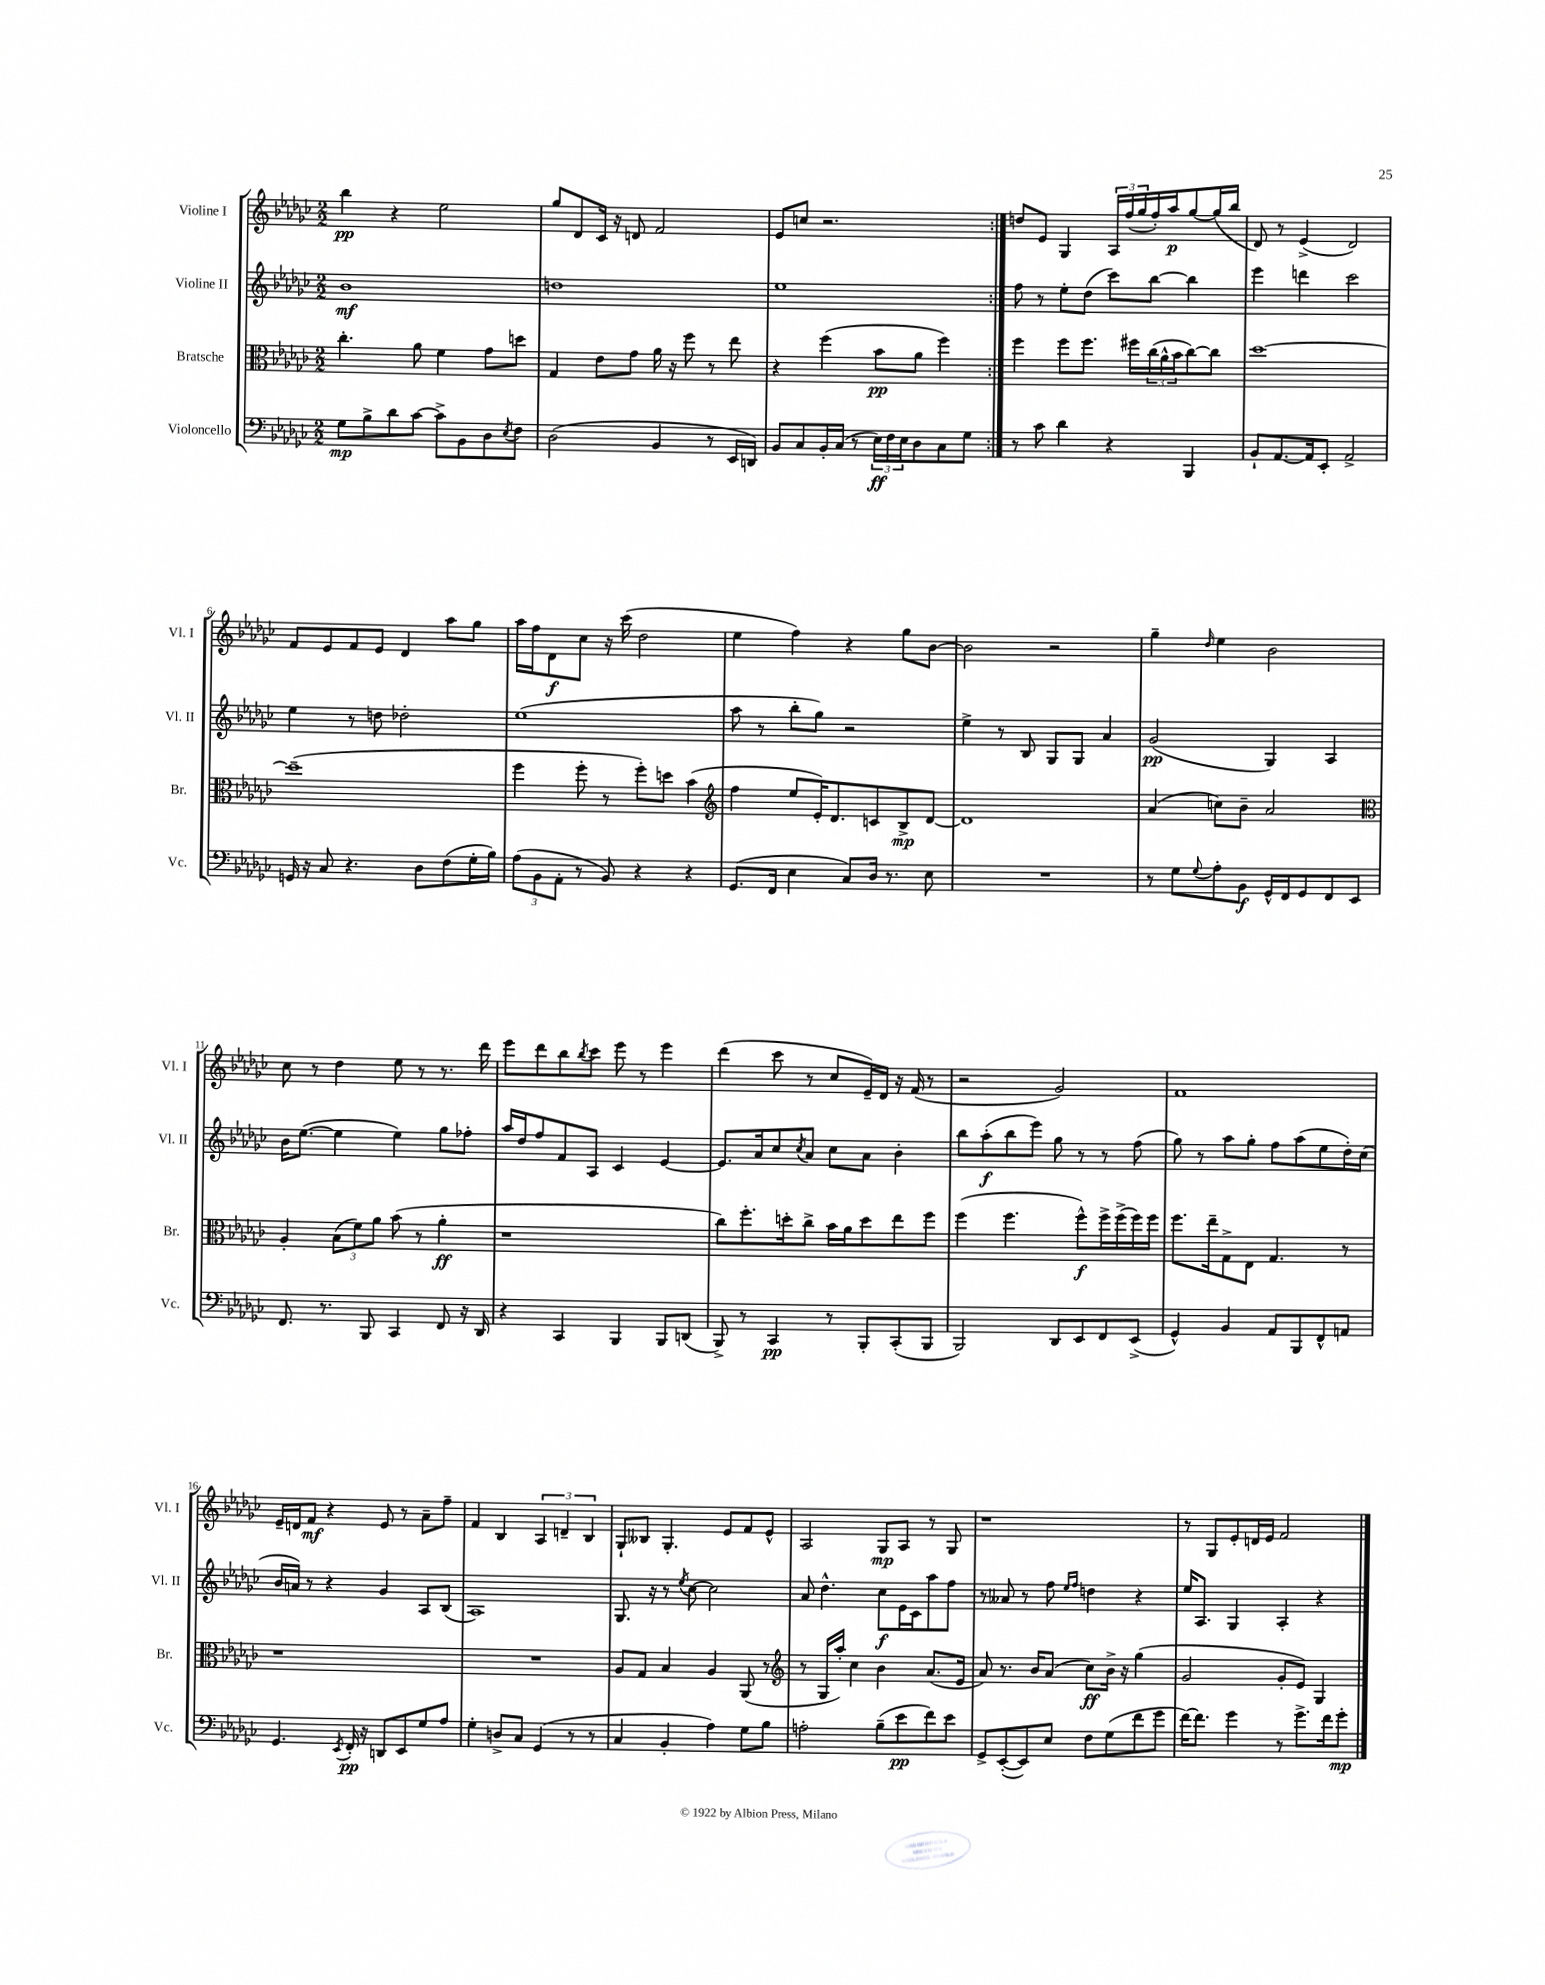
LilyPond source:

<<
\new StaffGroup <<
\new Staff = "s0" \with { instrumentName = "Violine I" shortInstrumentName = "Vl. I" } {
    \clef treble \key ges \major \numericTimeSignature \time 2/2
    \repeat volta 2 { bes''4\pp r4 ees''2 |
    ges''8 des'8 ces'16 r16 d'8 f'2 |
    ees'8 c''8 r2. | }
    d''8 ees'8 ges4 \tuplet 3/2 { aes16 f''16( ges''16 } f''16-.) aes''16\p ges''8~ ges''16( bes''16 |
    des'8) r8 ees'4->( des'2) |
    f'8 ees'8 f'8 ees'8 des'4 aes''8 ges''8 |
    aes''16 f''16 des'8\f ces''8 r16 ces'''16( des''2 |
    ees''4 f''4) r4 ges''8 bes'8~ |
    bes'2 r2 |
    ges''4-- \grace { des''16 } ees''4 bes'2 |
    ces''8 r8 des''4 ees''8 r8 r8. des'''16 |
    ees'''8 des'''8 bes''8 \acciaccatura { bes''8 } ces'''8 ees'''8 r8 ees'''4 |
    des'''4( ces'''8 r8 ces''8 ees'16--) des'16 r16 f'16( r8 |
    r2 ges'2) |
    f'1 |
    ees'16-- d'16 f'8\mf r4 ees'8 r8 aes'8-- f''8-- |
    f'4 bes4 \tuplet 3/2 { aes4 d'4-- bes4 } |
    ges8-! beses8 ges4.-. ees'8 f'8 ees'8-^ |
    aes2 ges8\mp aes8 r8 ges8 |
    r1 |
    r8 ges8 ees'8-. d'16 ees'16 f'2 \bar "|." |
}
\new Staff = "s1" \with { instrumentName = "Violine II" shortInstrumentName = "Vl. II" } {
    \clef treble \key ges \major \numericTimeSignature \time 2/2
    \repeat volta 2 { bes'1\mf |
    d''1 |
    ees''1 | }
    f''8 r8 ees''8-. des''8( ces'''8) bes''8~ bes''4 |
    ees'''4 d'''4 ces'''2 |
    ees''4 r8 d''8 des''2-. |
    ees''1( |
    aes''8 r8 bes''8-. ges''8) r2 |
    ees''4-> r8 bes8 ges8 ges8 aes'4 |
    ges'2\pp( ges4) aes4 |
    bes'16 ees''8.~( ees''4 ees''4) ges''8 fes''8-. |
    aes''16 des''16 f''8 f'8 aes8 ces'4 ees'4~ |
    ees'8. aes'16 ces''8 \acciaccatura { ces''8 } aes'8 ces''8 aes'8 bes'4-. |
    bes''8 aes''8-.\f( bes''8 ees'''8) ges''8 r8 r8 f''8( |
    ges''8) r8 aes''8 ges''8-. f''8 aes''8( ees''8 des''16-.) ces''16( |
    bes'16 a'16) r8 r4 ges'4 aes8 bes8( |
    aes1) |
    ges8. r16 r8 \acciaccatura { ees''8 } ces''8~ ces''2 |
    aes'8 des''4.-^ ces''8\f ees'16 ces'16 aes''8 f''8 |
    r8 aeses'8 r8 f''8 \grace { ees''16 f''16 } d''4 r4 |
    ees''16 aes8. ges4 aes4-. r4 \bar "|." |
}
\new Staff = "s2" \with { instrumentName = "Bratsche" shortInstrumentName = "Br." } {
    \clef alto \key ges \major \numericTimeSignature \time 2/2
    \repeat volta 2 { ces''4.-. aes'8 f'4 ges'8 d''8 |
    ges4 ees'8 ges'8 aes'16 r16 f''8 r8 ees''8 |
    r4 f''4( bes'8\pp aes'8 f''4) | }
    f''4 f''8 f''8. fis''16 \tuplet 3/2 { ces''16( aes'16-^ bes'16 } ces''8~) ces''8 |
    des''1~ |
    des''1--( |
    f''4 f''8-. r8 f''8-.) d''8 bes'4( |
    \clef treble f''4 ees''8 ees'16-.) des'8. c'8 bes8->\mp des'8~ |
    des'1 |
    aes'4( c''8) bes'8-- aes'2 |
    \clef alto aes4-. \tuplet 3/2 { bes8( f'8) aes'8 } bes'8( r8 aes'4-.\ff |
    r1 |
    ces''8) f''8.-. d''16-. ces''8-> bes'16 aes'16 d''8 ees''8 f''8 |
    f''4( f''4. f''8-^\f) f''16-> f''16->( f''16) f''16 |
    f''8. ees''16-- ges8-> ees8 ges4. r8 |
    r1 |
    R1 |
    aes8 ges8 bes4 aes4 aes,8( r8 |
    \clef treble r8 ges16 aes''16-.) ces''4 bes'4 aes'8.( ees'16 |
    aes'8) r8. bes'16 aes'8( ces''8\ff) bes'16-> r16 ges''4( |
    ges'2 ges'8-. ees'8) ges4 \bar "|." |
}
\new Staff = "s3" \with { instrumentName = "Violoncello" shortInstrumentName = "Vc." } {
    \clef bass \key ges \major \numericTimeSignature \time 2/2
    \repeat volta 2 { ges8\mp bes8-> des'8 ces'8~ ces'8-> bes,8 des8 \acciaccatura { ees8 } f8 |
    des2( bes,4 r8 ees,16 d,16) |
    bes,8 ces8 bes,16-. ces16( r8 \tuplet 3/2 { ees16\ff) f16 ees16 } des8 ces8 ges8 | }
    r8 ces'8 des'4 r4 bes,,4 |
    bes,8-! aes,8.~ aes,16 ees,8-. aes,2-> |
    g,16 r16 ces8 r4. des8 f8( ges16-. bes16) |
    \tuplet 3/2 { aes8( bes,8 aes,8-. } r8 bes,8) r4 r4 |
    ges,8.( f,16 ees4 ces8) des16 r8. ees8 |
    R1 |
    r8 ges8 \appoggiatura { ges8 } aes8-. bes,8\f ges,16-^ f,16 ges,8 f,8 ees,8 |
    f,8. r8. bes,,8 ces,4 f,8 r16 des,16 |
    r4 ces,4 bes,,4 bes,,8 d,8( |
    bes,,8->) r8 ces,4\pp r8 bes,,8-. ces,8-.( bes,,8 |
    bes,,2) des,8 ees,8 f,8 ees,8->( |
    ges,4-^) bes,4 aes,8 bes,,8 f,8-^ a,8 |
    ges,4. \acciaccatura { ees,8 } f,16-.\pp r16 d,8 ees,8 ges8 aes8 |
    ges4-. d8-> ces8 ges,4( r8 r8 |
    ces4 bes,4-. aes4) ges8 bes8 |
    a2-. bes8--( ees'8\pp f'8) ees'8 |
    ges,8-> ees,8~-.( ees,8) ees8 f8 ges8( f'8 ges'8 |
    f'16~) f'8. ges'4 r8 ges'8.-> f'16 ges'8-.\mp \bar "|." |
}
>>
>>
